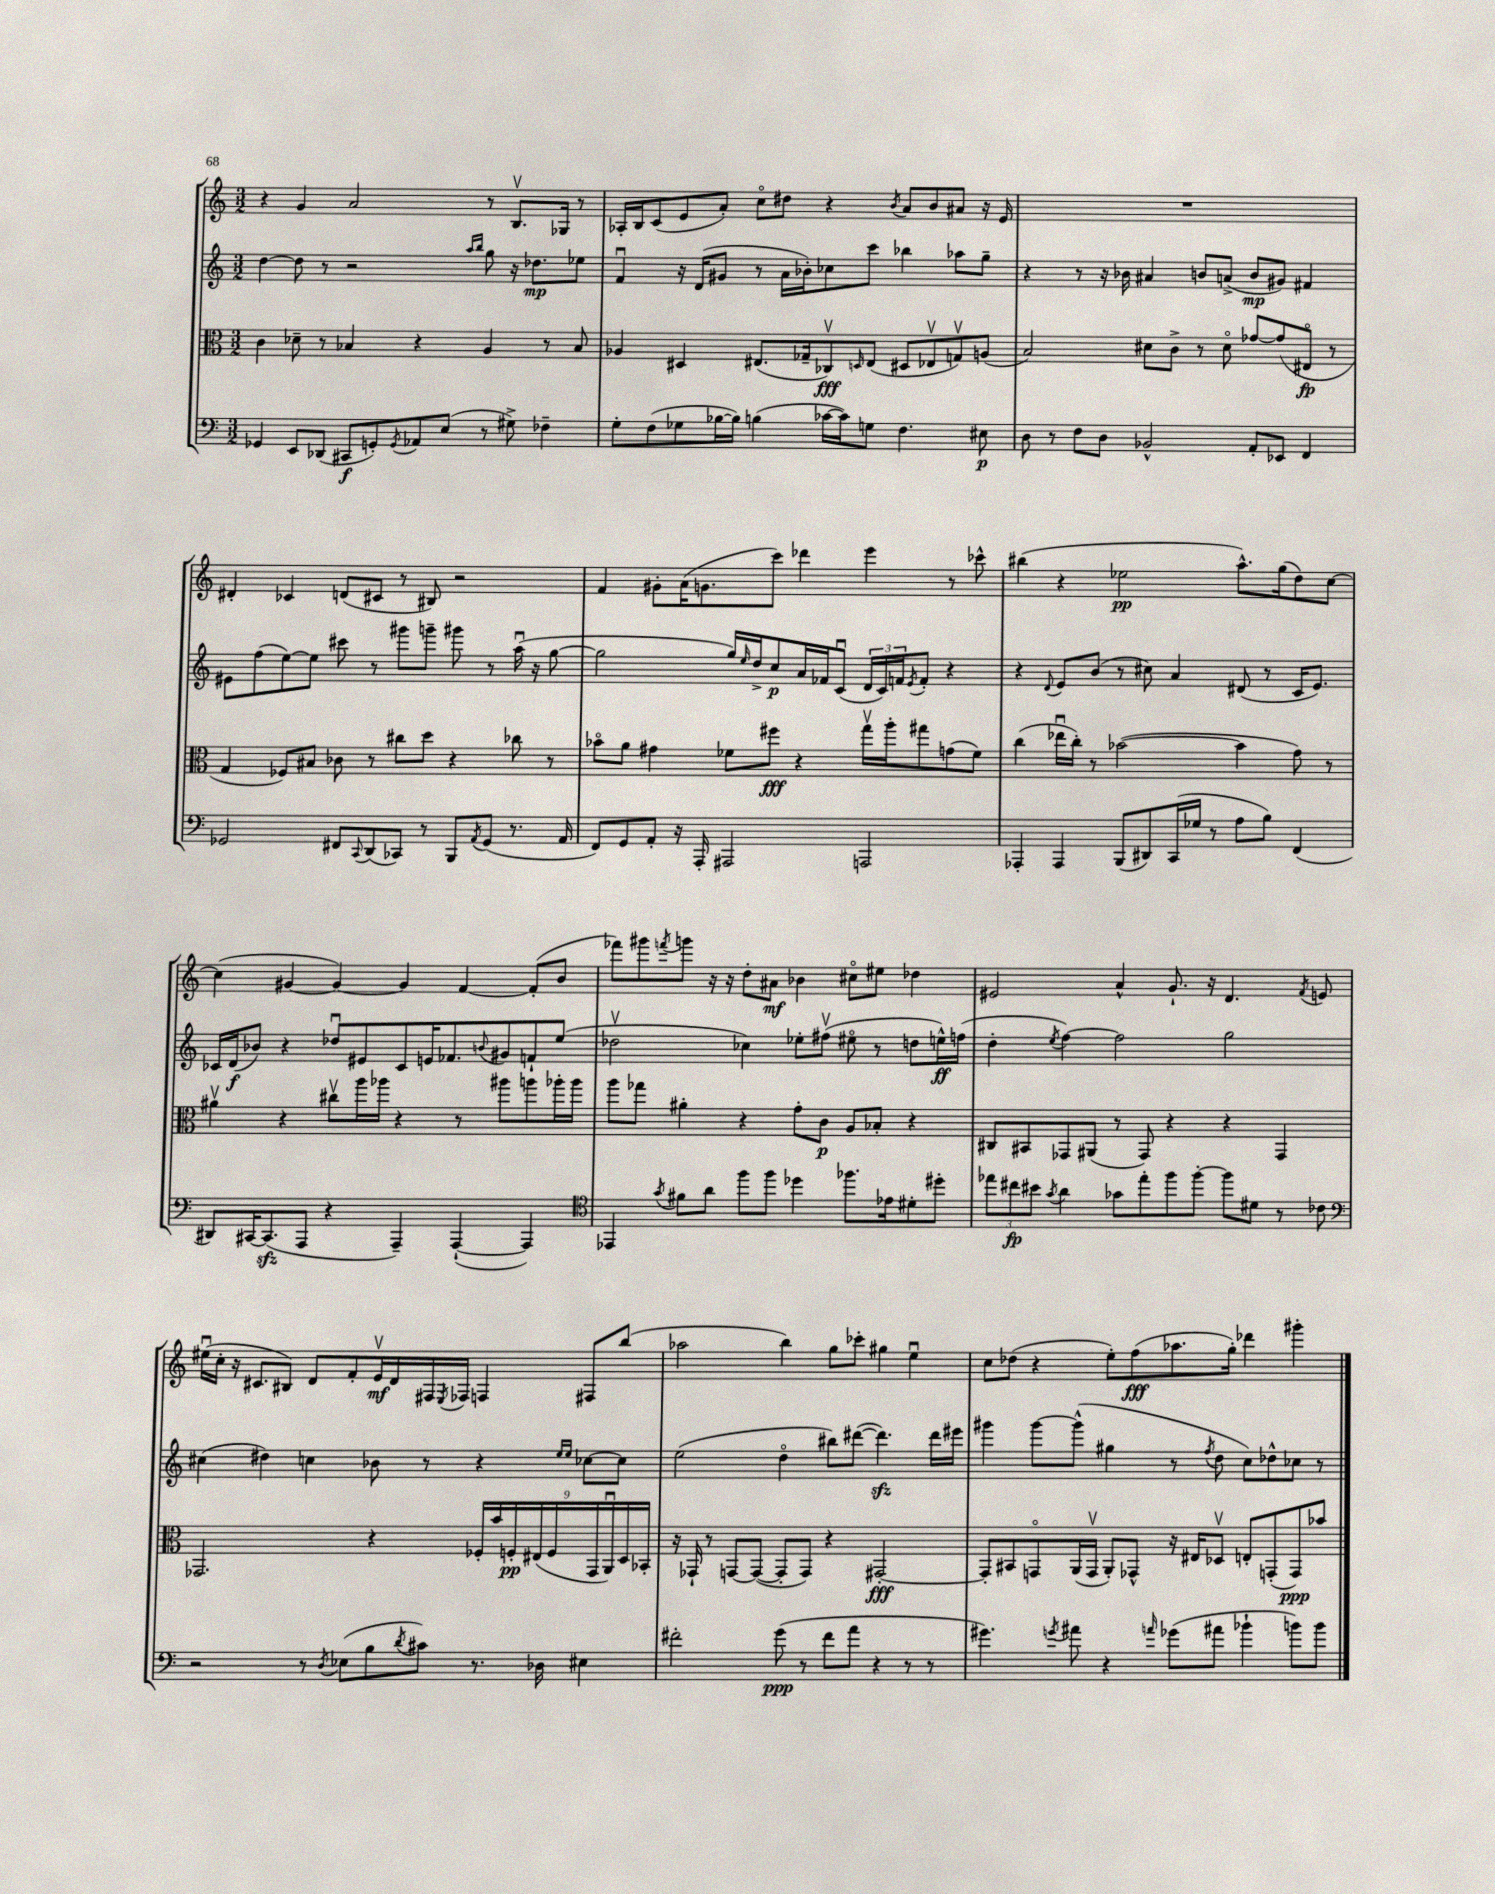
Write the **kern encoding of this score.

**kern	**kern	**kern	**kern
*staff4	*staff3	*staff2	*staff1
*clefF4	*clefC3	*clefG2	*clefG2
*k[]	*k[]	*k[]	*k[]
*M3/2	*M3/2	*M3/2	*M3/2
4GG-/	4c\	[4dd\	4r
8EE/L	8d-~\	8dd\]	4g/
(8DD-/J	8r	8r	.
8CC#/L	4B-/	2r	2a/
8GG'/)	.	.	.
8qGG/	.	.	.
8AA-/	4r	.	.
(8E/J	.	.	.
.	.	16qqaa/LL	.
.	.	16qqbb/JJ	.
8r	4A/	8gg\	8r
8G#^\)	.	16r	8.Bv/L
.	.	8.dd-\L	.
4F-~\	8r	.	.
.	.	.	16G-/Jk
.	8B-/	8ee-\J	8r
=	=	=	=
8G'\L	4A-/	4fu/	16A-'/LL
.	.	.	16B/J
(8F\	.	.	(8c/
8G-\	4D#/	16r	8e/
.	.	(16d/LK	.
[16B-\L	.	8g#/J	8a'/J)
16B-\]JJ)	.	.	.
(4B\	(8.E#/L	8r	8cco\L
.	.	16a\LL	8dd#\J
.	16G-~/k	16b-'\J)	.
[16c-\LL	8C-v/)	8cc-\	4r
16c-\]J)	.	.	.
.	16qqD/	.	.
8G\J	(8E#/J	8ccc\J	.
.	.	.	8qb/
4.F\	8D#/L	4bb-\	8a/L
.	8E-v/	.	8b/
.	8Gv/)	8aa-\L	8a#/J
8E#\	(8A/J	8gg~\J	16r
.	.	.	16e/
=	=	=	=
8D\	2B/)	4r	1.r
8r	.	.	.
8F\L	.	8r	.
8D\J	.	16r	.
.	.	16b-\	.
2BB-^^/	8d#\L	4a#/	.
.	8c^\J	.	.
.	8r	8b/L	.
.	8d#o\	(8a^/J	.
8AA'/L	[8g-/L	8b/L	.
8EE-/J	(8g-/]	8g#/J)	.
4FF/	8E#o/J	4f#/	.
.	8r	.	.
=	=	=	=
2GG-/	4G/	8e#\L	4d#'/
.	.	(8ff\	.
.	8F-/L)	[8ee\)	4c-/
.	8B#/J	8ee\]J	.
8FF#/L	8c-\	8ccc#\	(8d/L
8qqCC/	.	.	.
(8DD/	8r	8r	8c#/J
8CC-/J)	8cc#\L	8ggg#\L	8r
8r	8dd\J	8ggg~\J	8B#/)
8BBB/L	4r	8ggg#\	2r
8qAA/	.	.	.
(8GG-/J	.	8r	.
8.r	8cc-\	(16aau\	.
.	.	16r	.
.	8r	[8gg\	.
16AA/	.	.	.
=	=	=	=
8FF/L)	8b-o\L	2gg\]	4f/
8GG/	8a\J	.	.
8AA'/J	4g#\	.	8g#'\L
16r	.	.	(16a\K
16AAA'/	.	.	8.g\
2AAA#/	8f-\L	16gg/LL)	.
.	.	16qqee/	.
.	.	16dd^/J	.
.	8ff#\J	8cc/	8ccc\J)
.	4r	16a/L	4ddd-\
.	.	16f-/J	.
.	.	(8cu/J	.
2AAA/	16ggv\LL	24d/LL	4eee\
.	.	24c/)	.
.	16aa'\J	.	.
.	.	24f/J	.
.	.	8qe/	.
.	8gg#\	8f'/J	.
.	(8g\	4r	8r
.	8f-\J)	.	8ccc-^^\
=	=	=	=
4AAA-'/	(4cc\	4r	(4bb#\
.	.	8qqd/	.
4AAA-/	16ee-u\LL	8e/L	4r
.	16cc'\JJ)	.	.
.	8r	(8b/J	.
(8BBB/L	([2b-\	8r	2ee-\
8DD#/)	.	8cc#\)	.
(16CC/L	.	4a/	.
16G-/JJ	.	.	.
8r	.	.	.
8A\L	4b-\]	(8d#/	8.aa^^\L)
8B\J)	.	8r	.
.	.	.	(16gg\k
(4FF/	8g\)	16c/LK	8dd\)
.	.	8.e/J)	.
.	8r	.	[8cc\J
=	=	=	=
8DD#/L)	4a#v\	16c-/LL	(4cc\]
.	.	(16d/J	.
[16CC#/K	.	8b-/J)	.
(8.CC#/]	.	.	.
.	4r	4r	[4g#/
8AAA/J	.	.	.
4r	8cc#v\L	8dd-u/L	4g#/_)
.	16aa\L	8e#/	.
.	16aa-\JJ	.	.
4AAA~/)	4r	8c-/	4g#/]
.	.	16e/K	.
.	.	8.f-/	.
([4AAA`/	8r	.	[4f/
.	.	8qqb/	.
.	8aa#\L	8g#/	.
4AAA/])	8aa\	8f`/	(8f'/]L
.	16aa-'\L	(8ee/J	8b/J
.	16aa-\JJ	.	.
=	=	=	=
*clefC4	*	*	*
4EE-/	8aa\L	2dd-v\	8fff-\L)
.	8gg-\J	.	8ggg#\
8qg/	.	.	8qfff/
8f#\L	4a#'\	.	8ggg\J
8a\J	.	.	16r
.	.	.	16r
8ff\L	4r	4cc-\)	8dd'\L
8ff\J	.	.	8a#\J
4dd-\	8g'\L	8ee-'\L	4b-\
.	8c\J	(8ff#v\J	.
8.ff-\L	8A/L	8ee#o\	8cc#o\L
.	8B-'/J	8r	8ee#\J
16e-\k	.	.	.
8d#'\	4r	8dd\L	4dd-\
8dd#'\J	.	16ee^^\L)	.
.	.	(16ff\JJ	.
=	=	=	=
12ee-\L	8C#/L	4dd'\	2e#/
12cc#\	.	.	.
.	8BB#/	.	.
12b#\J	.	.	.
8qg/	.	8qee/	.
4a\	8GG-/	[4ff\)	.
.	(8AA#/J	.	.
8g-\L	8r	2ff\]	4a^^/
8ee-'\	8GG-/)	.	.
8ff\	4r	.	8.g`/
[8ff'\J	.	.	.
.	.	.	16r
8ff\]L	4r	2gg\	4.d/
8d#\J	.	.	.
8r	4GG-/	.	.
.	.	.	8qf/
8c-\	.	.	8e/
=	=	=	=
*clefF4	*	*	*
2r	2.GG-/	(4cc#\	(16ee#u\LL
.	.	.	16cc'\JJ
.	.	.	16r
.	.	.	8.c#/L
.	.	4dd#\)	.
.	.	.	8B#/J)
8r	.	4cc\	8d/L
8qD/	.	.	.
(8E-\L	.	.	8f'/
8B\	4r	8b-\	16ev/L
.	.	.	16d/
8qd/	.	.	.
8c#\J)	.	8r	16F#/
.	.	.	8qE/
.	.	.	16F-/JJ
8.r	18F-'/LL	4r	4F/
.	18b/	.	.
.	18F'/	.	.
.	(18E#/	.	.
16D-\	.	.	.
.	18F/	.	.
.	.	16qqee/LL	.
.	.	16qqee/JJ	.
4E#\	.	[8cc-\L	8F#/L
.	18GG-/	.	.
.	18AAu/)	.	.
.	.	8cc-\]J	(8bb/J
.	18D/	.	.
.	18BB-'/JJ	.	.
=	=	=	=
2f#'\	16r	(2ee\	2aa-\
.	16GG-`/	.	.
.	8r	.	.
.	[8GG/L	.	.
.	(8GG/_J	.	.
(8g\	8GG'/]L	4ddo\	4bb\)
8r	8GG/J)	.	.
8f#\L	4r	8bb#\L)	8gg\L
8a\J	.	([8ddd#\J	8ccc-'\J
4r	[2GG#'/	4.ddd#\])	4gg#\
8r	.	.	4eeu\
8r	.	16ddd#\LL	.
.	.	16eee#\JJ	.
=	=	=	=
4.g#\)	8GG#'/]L	4ggg#\	8cc\L
.	8BB#/	.	(8dd-\J
.	8GGo/	[8ggg#\L	4r
8qg/	.	.	.
8a#\	(16AA/L	(8ggg#^^\]J	.
.	16GGv/JJ	.	.
4r	8AA'/L)	4gg#\	8ee'\L)
.	8GG-^^/J	.	(8ff\
16qqa/	.	.	.
(8g-\L	16r	8r	8.aa-\
.	16E#/LK	.	.
.	.	8qff/	.
8a#\J	8D-v/J	8dd\	.
.	.	.	16gg'\Jk)
4b-`\	8E'/L	8cc\L)	4ddd-\
.	(8GG'/	8dd-^^\	.
8b\L)	8GG/)	8cc-\J	4ggg#'\
8b\J	8b-/J	8r	.
==	==	==	==
*-	*-	*-	*-
